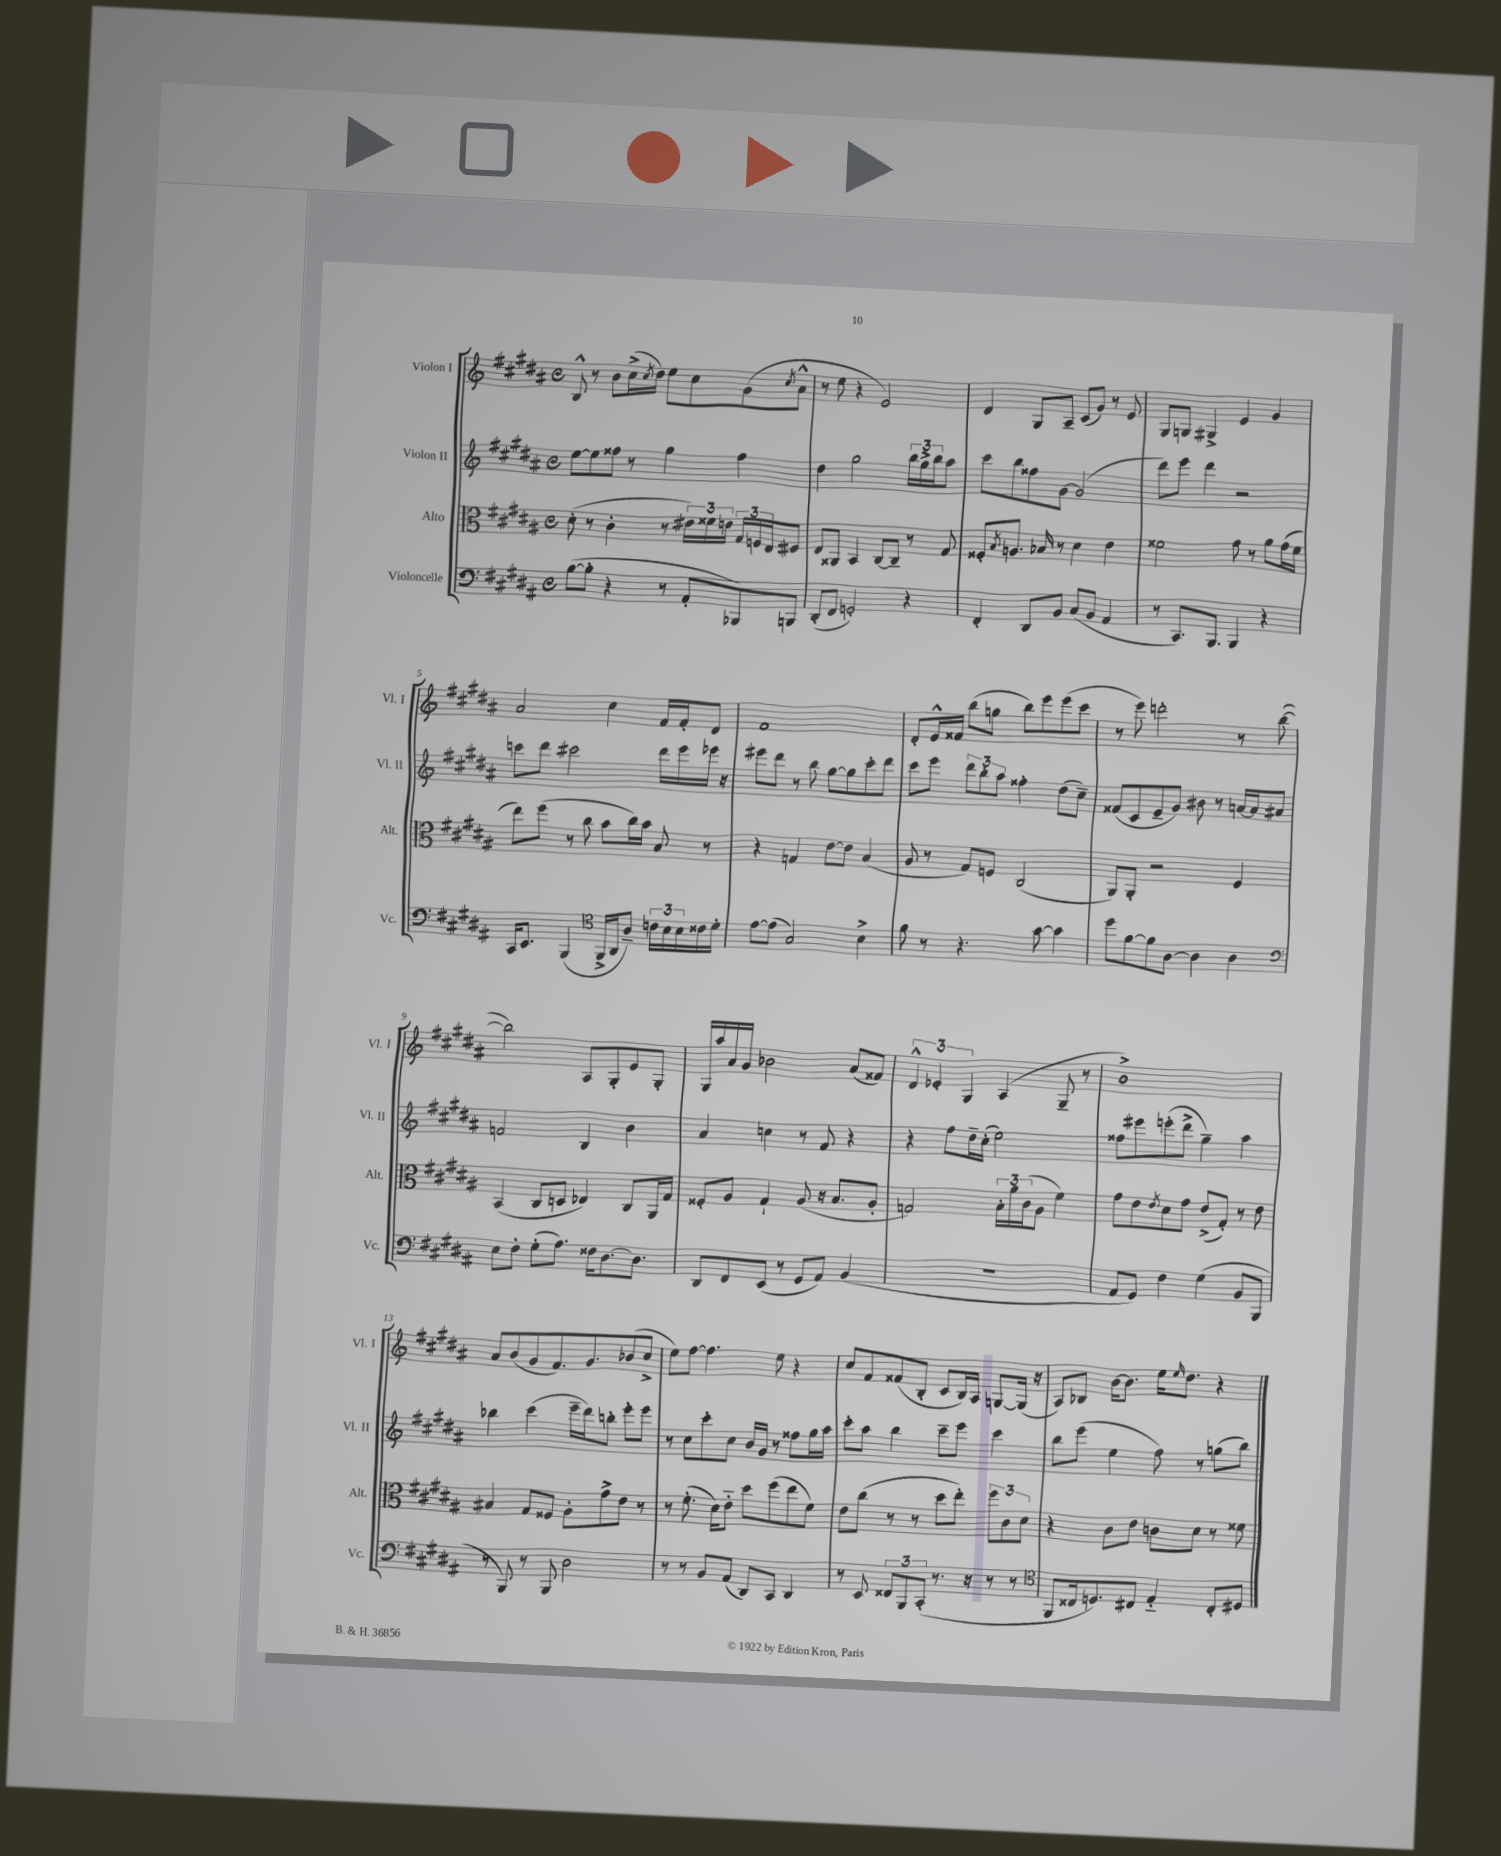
<<
\new StaffGroup <<
\new Staff = "s0" \with { instrumentName = "Violon I" shortInstrumentName = "Vl. I" } {
    \clef treble \key b \major \defaultTimeSignature \time 4/4
    b8-^ r8 b'8 cis''16->( \acciaccatura { cis''8 } dis''16) e''8 cis''8 gis'8( \acciaccatura { cis''8 } ais'8-^ |
    r8 e''8 r4 e'2) |
    dis'4 gis8 ais8-- cis'8( gis'8) r8 e'8 |
    gis8 g8 gis4-> e'4 gis'4 |
    ais'2 cis''4 fis'16 fis'16-. dis'8 |
    fis'1 |
    dis'8-. e'16-^ fisis'16 b''8( g''8 b''8) e'''8 e'''8( cis'''8 |
    r8 e'''8) d'''2-. r8 b''8~( |
    b''2) ais8 gis8-. e'8 gis8-. |
    gis16 ais''16 ais'16 gis'16 bes'2 ais'8( fisis'8) |
    \tuplet 3/2 { dis'4-^ ees'4-. gis4 } ais4( gis8-- r8 |
    b'1->) |
    ais'8 b'8( gis'8 fis'8.) gis'8. bes'8( cis''8-> |
    e''8) fis''8~ fis''4. e''8 r4 |
    cis''8 fis'8 fisis'8( b8-. cis'8 b16) ais16 g8~ g16( r16 |
    ais8) bes8 b'16~ b'8. e''16 \grace { e''16 } dis''8. r4 \bar "|." |
}
\new Staff = "s1" \with { instrumentName = "Violon II" shortInstrumentName = "Vl. II" } {
    \clef treble \key b \major \defaultTimeSignature \time 4/4
    e''8~ e''8 fisis''8 r8 gis''4 fisis''4 |
    dis''4 gis''2 \tuplet 3/2 { b''16 gis''16-> b''16 } ais''8 |
    cis'''8 b''8 fisis''8 gis'8~ gis'2( |
    dis'''8) e'''8 dis'''4 r2 |
    c'''8 dis'''8 cis'''2 dis'''16 e'''16 ees'''16 r16 |
    eis'''8 dis'''8 r8 b''8 gis''8~ gis''8 cis'''8-. dis'''8 |
    cis'''8 e'''8 \tuplet 3/2 { dis'''8 b''8-. ais''8 } fisis''4-. dis''8( cis''8--) |
    fisis'8( cis'8 e'8-- gis'8) bis'8 r8 a'16~ a'16 ais'8 |
    f'2 b4 b'4 |
    ais'4 c''4 r8 fis'8 r4 |
    r4 fis''8 dis''16-- cis''16-.( e''2) |
    fisis''8 eis'''8 e'''8-.( dis'''8-> gis''4--) ais''4 |
    bes''4 cis'''4( e'''16-- dis'''16) b''8-. e'''8-. e'''8 |
    r8 cis''8 cis'''8-. cis''8 b'16 gis'16 r8 fisis''8 gis''16 ais''16 |
    cis'''8-. ais''8 b''4 cis'''8-- e'''8 cis'''4 |
    b''8 e'''8( e''4 fis''8) r8 g''8( b''8) \bar "|." |
}
\new Staff = "s2" \with { instrumentName = "Alto" shortInstrumentName = "Alt." } {
    \clef alto \key b \major \defaultTimeSignature \time 4/4
    dis'8-.( r8 cis'4-. r8 \tuplet 3/2 { eis'16) fisis'16 e'16 } \tuplet 3/2 { gis16 f16 e16 } fis8 |
    e8 aisis,8 b,4 cis8~ cis8-- r8 gis8 |
    fisis8-. \acciaccatura { b8 } a8. bes16 r8 dis'4 e'4 |
    fisis'2 gis'8 r8 ais'8 gis'16( fisis'16 |
    e''8) fis''8( r8 cis''8 b'8 cis''16) b'16 b8 r8 |
    r4 g4 e'8~ e'8 b4( |
    ais8 r8 gis8) f8 cis2( |
    ais,8) ais,8-. r2 fis4 |
    b,4( cis8 d8 ees4) cis8 ais,16 gis16 |
    fisis8-. ais8 gis4-! ais8( r16 b8. ais8-. |
    g2) \tuplet 3/2 { b16-. ais'16 cis'16( } ais8 fis'4) |
    gis'8 e'8 \acciaccatura { e'8 } dis'8 gis'8 e'8->( gis8-.) r8 e'8 |
    bis4 gis8 fisis8 ais8-. gis'8-> e'8 r8 |
    r8 fis'8.-.( dis'16) e'8-_ dis''8 fis''8( e''8 fis'8) |
    e'8 cis''8( r8 r8 dis''8 e''8-.) \tuplet 3/2 { fis''8 cis'8 dis'8 } |
    r4 cis'8 e'8 c'8 dis'8 r8 fisis'8 \bar "|." |
}
\new Staff = "s3" \with { instrumentName = "Violoncelle" shortInstrumentName = "Vc." } {
    \clef bass \key b \major \defaultTimeSignature \time 4/4
    b8~( b8-. r4 r8 ais,8-. bes,,8) b,,8 |
    dis,8-.( fis,8 g,2-.) r4 |
    fis,4-. dis,8 b,8 cis8( b,8 ais,4 |
    r8 cis,8.) b,,8. b,,4 r4 |
    cis,16 e,8. b,,4( \clef tenor fis,16-> ais,16 ais8--) \tuplet 3/2 { c'16 b16 b16 } cisis'16 dis'16-. |
    e'8~ e'8( gis2) b4-> |
    fis'8 r8 r4. gis'8~ gis'4 |
    dis''8 fis'8~ fis'8 ais8~ ais4 ais4 |
    \clef bass e8 fis8-. gis8-.( ais8.) fisis16 dis8.~ dis8. |
    dis,8 fis,8 e,8( r8 gis,8 ais,8) b,4( |
    R1 |
    ais,8 gis,8) fis4 gis4( b,8 b,,8 |
    r8 b,,8) r8 b,,8 dis2 |
    r8 r8 b,8 ais,8( dis,8) cis,8 dis,4 |
    r8 e,8 \tuplet 3/2 { fisis,8 b,,8 cis,8-.( } r8. r16 r8 r8 |
    \clef tenor fis,8 cisis16 d8.) cis8 e4-_ cis8-. dis8 \bar "|." |
}
>>
>>
